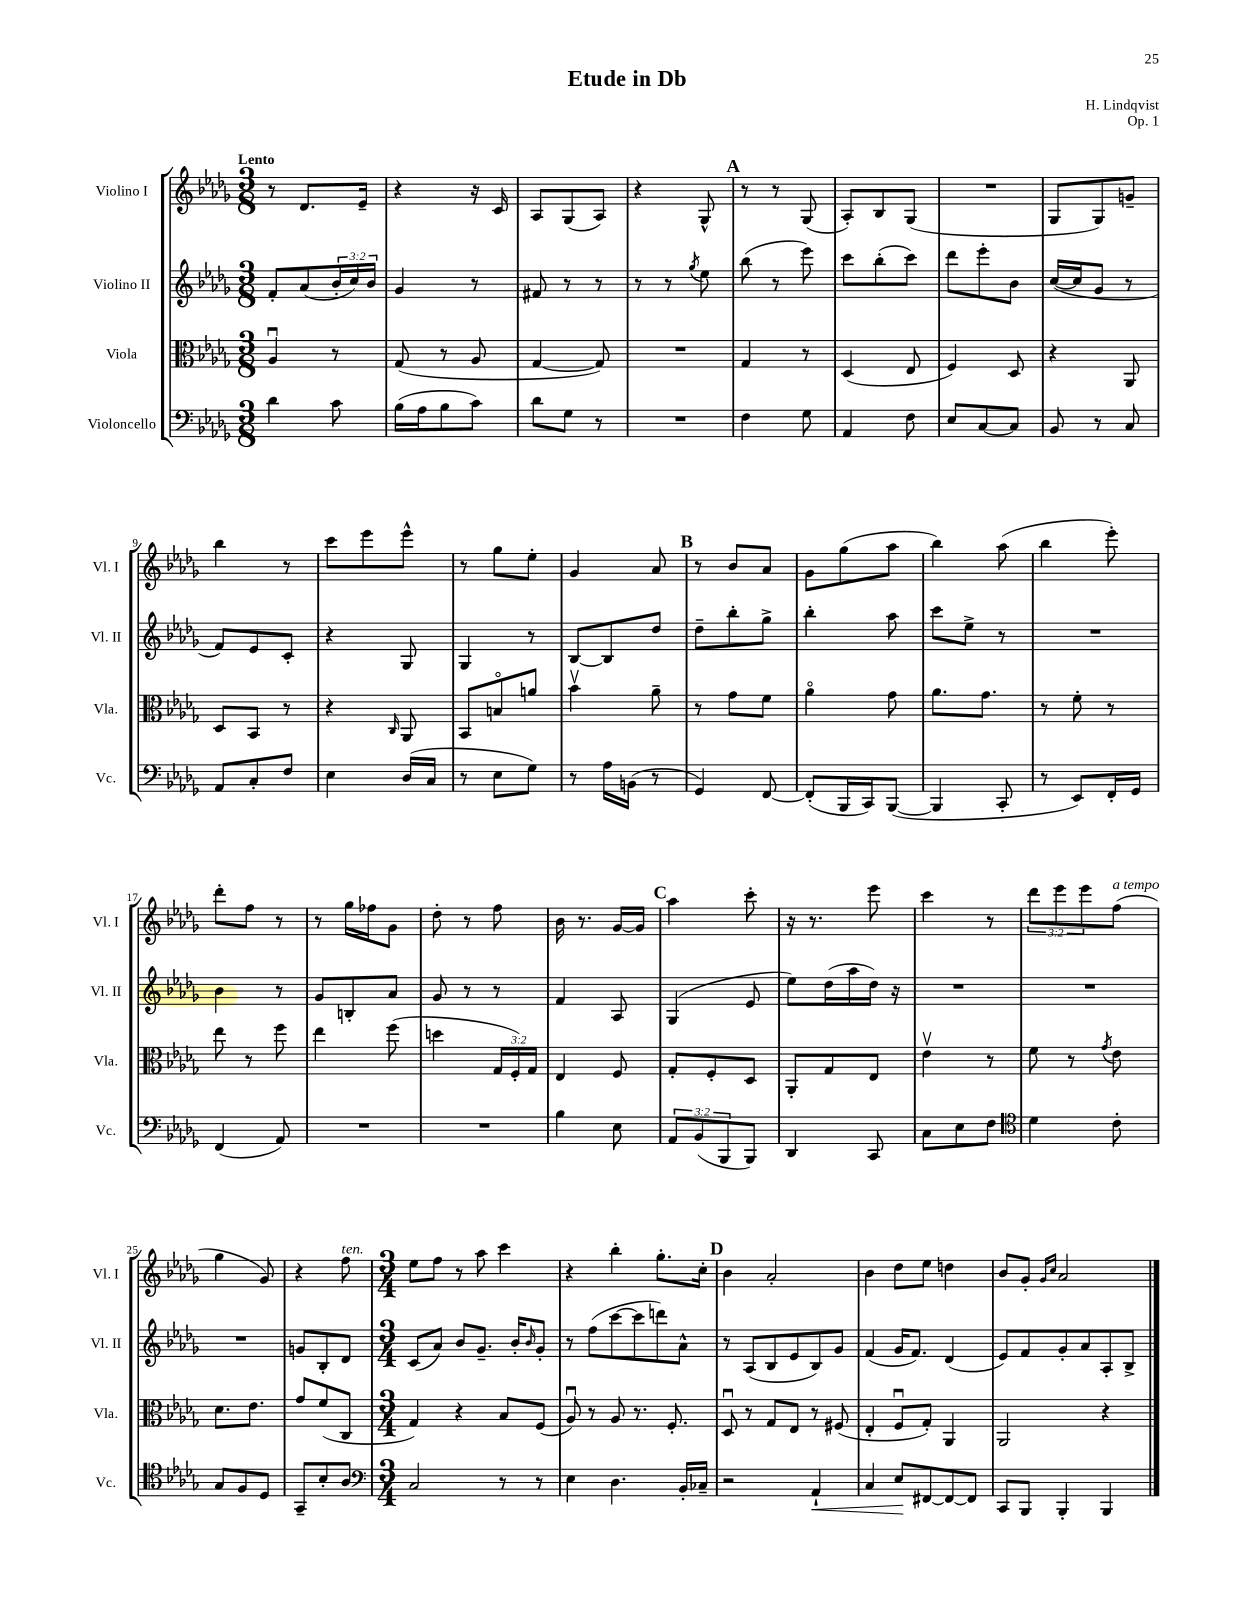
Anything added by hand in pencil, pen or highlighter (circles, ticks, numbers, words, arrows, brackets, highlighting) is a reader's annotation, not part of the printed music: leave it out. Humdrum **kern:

**kern	**kern	**kern	**kern
*staff4	*staff3	*staff2	*staff1
*clefF4	*clefC3	*clefG2	*clefG2
*k[b-e-a-d-g-]	*k[b-e-a-d-g-]	*k[b-e-a-d-g-]	*k[b-e-a-d-g-]
*M3/8	*M3/8	*M3/8	*M3/8
4d-	4A-u	8f'	8r
.	.	(8a-	8.d-
8c	8r	24b-'	.
.	.	24cc)	.
.	.	.	16e-~
.	.	24b-	.
=	=	=	=
(16B-	(8G-	4g-	4r
16A-	.	.	.
8B-	8r	.	.
8c)	8A-	8r	16r
.	.	.	16c
=	=	=	=
8d-	[4G-	8f#	8A-
8G-	.	8r	(8G-
8r	8G-])	8r	8A-)
=	=	=	=
4.r	4.r	8r	4r
.	.	8r	.
.	.	8qgg-	.
.	.	8ee-	8G-^^
=	=	=	=
4F	4G-	(8bb-	8r
.	.	8r	8r
8G-	8r	8eee-)	(8G-
=	=	=	=
4AA-	(4D-	8ccc	8A-')
.	.	(8bb-'	8B-
8F	8E-	8ccc)	(8G-
=	=	=	=
8E-	4F)	8ddd-	4.r
[8C	.	8eee-'	.
8C]	8D-	8b-	.
=	=	=	=
8BB-	4r	([16cc	8G-
.	.	16cc]	.
8r	.	8g-	8G-)
8C	8AA-	8r	8g~
=	=	=	=
8AA-	8D-	8f)	4bb-
8C'	8BB-	8e-	.
8F	8r	8c'	8r
=	=	=	=
4E-	4r	4r	8ccc
.	.	.	8eee-
.	16qqC	.	.
(16D-	8AA-	8G-	8eee-^^
16C	.	.	.
=	=	=	=
8r	8BB-	4G-	8r
8E-	8Bo	.	8gg-
8G-)	8a	8r	8ee-'
=	=	=	=
8r	4b-v	[8B-	4g-
16A-	.	8B-]	.
(16BB	.	.	.
8r	8a-~	8dd-	8a-
=	=	=	=
4GG-)	8r	8dd-~	8r
.	8g-	8bb-'	8b-
[8FF	8f	8gg-^	8a-
=	=	=	=
(8FF']	4a-o	4bb-'	8g-
16BBB-	.	.	(8gg-
16CC)	.	.	.
([8BBB-	8g-	8aa-	8aa-
=	=	=	=
4BBB-]	8.a-	8ccc	4bb-)
.	.	8ee-^	.
.	8.g-	.	.
8CC'	.	8r	(8aa-
=	=	=	=
8r	8r	4.r	4bb-
8EE-)	8f'	.	.
16FF'	8r	.	8eee-')
16GG-	.	.	.
=	=	=	=
(4FF	8ee-	4b-	8ddd-'
.	8r	.	8ff
8AA-)	8ff	8r	8r
=	=	=	=
4.r	4ee-	8g-	8r
.	.	8B'	16gg-
.	.	.	16ff-
.	(8ff	8a-	8g-
=	=	=	=
4.r	4dd	8g-	8dd-'
.	.	8r	8r
.	24G-	8r	8ff
.	24F')	.	.
.	24G-	.	.
=	=	=	=
4B-	4E-	4f	16b-
.	.	.	8.r
8E-	8F	8A-	[16g-
.	.	.	16g-]
=	=	=	=
12AA-	8G-'	(4G-	4aa-
(12BB-	.	.	.
.	8F'	.	.
12BBB-	.	.	.
8BBB-)	8D-	8e-	8ccc'
=	=	=	=
4DD-	8AA-'	8ee-)	16r
.	.	.	8.r
.	8G-	(16dd-	.
.	.	16aa-	.
8CC	8E-	16dd-)	8eee-
.	.	16r	.
=	=	=	=
8C	4e-v	4.r	4ccc
8E-	.	.	.
8F	8r	.	8r
=	=	=	=
*clefC4	*	*	*
4d-	8f	4.r	12ddd-
.	.	.	12eee-
.	8r	.	.
.	.	.	12eee-
.	8qg-	.	.
8c'	8e-	.	(8ff
=	=	=	=
8G-	8.d-	4.r	4gg-
8F	.	.	.
.	8.e-	.	.
8D-	.	.	8g-)
=	=	=	=
8GG-~	8g-	8g	4r
8B-'	(8f	8B-'	.
8A-	8C	8d-	8ff
=	=	=	=
*clefF4	*	*	*
*M3/4	*M3/4	*M3/4	*M3/4
2C	4G-)	(8c	8ee-
.	.	8a-)	8ff
.	4r	8b-	8r
.	.	8.g-~	8aa-
8r	8B-	.	4ccc
.	.	16b-'	.
.	.	16qqb-	.
8r	(8F	8g-'	.
=	=	=	=
4E-	8A-u)	8r	4r
.	8r	(8ff	.
4.D-	8A-	[8ccc	4bb-'
.	8.r	8ccc]	.
.	.	8ddd)	8.gg-'
.	8.F'	.	.
16BB-'	.	8a-^^	.
16C-~	.	.	16cc'
=	=	=	=
2r	8D-u	8r	4b-
.	8r	(8A-	.
.	8G-	8B-	2a-'
.	8E-	8e-	.
4AA-`	8r	8B-)	.
.	(8F#	8g-	.
=	=	=	=
4C	4E-'	(4f	4b-
8E-	8Fu	16g-	8dd-
.	.	8.f)	.
[8FF#	8G-')	.	8ee-
8FF#_	4AA-	(4d-	4dd
8FF#]	.	.	.
=	=	=	=
8CC	2AA-	8e-)	8b-
8BBB-	.	8f	8g-'
.	.	.	16qqg-
.	.	.	16qqcc
4BBB-'	.	8g-'	2a-
.	.	8a-	.
4BBB-	4r	8A-'	.
.	.	8B-^	.
==	==	==	==
*-	*-	*-	*-
